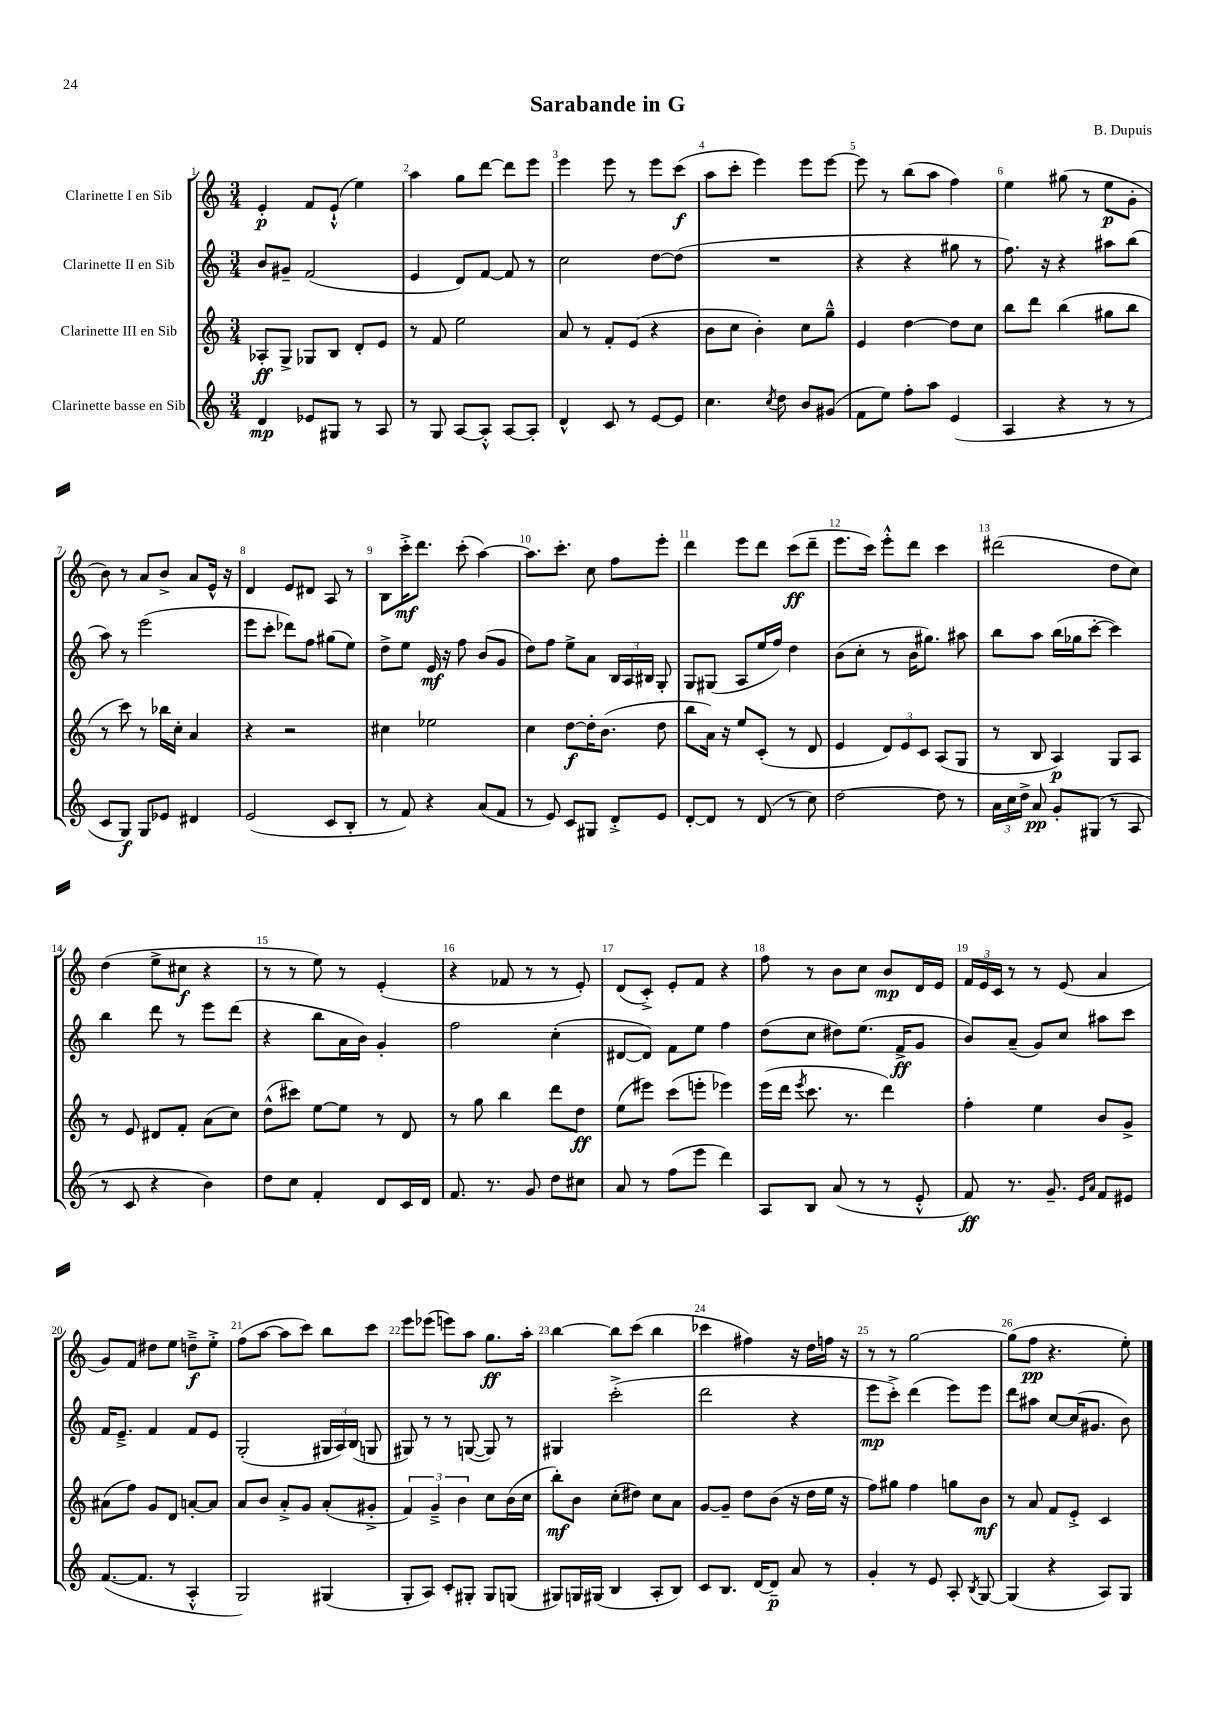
\header { title = "Sarabande in G" composer = "B. Dupuis" }
<<
\new StaffGroup <<
\new Staff = "s0" \with { instrumentName = "Clarinette I en Sib" } {
    \clef treble \key c \major \numericTimeSignature \time 3/4
    \autoBeamOff e'4-.\p f'8[ e'8]-!-^( e''4) |
    a''4 g''8[ d'''8]~ d'''8[ e'''8] |
    e'''4 e'''8 r8 e'''8[ c'''8]\f( |
    a''8[ c'''8]-. e'''4) e'''8[ e'''8]~ |
    e'''8 r8 b''8[( a''8] f''4) |
    e''4 gis''8( r8 e''8[\p g'8]-. |
    b'8) r8 a'8[ b'8]-> a'8[ e'16]-^ r16 |
    d'4 e'8[ dis'8] a8 r8 |
    b8[ c'''16-.->\mf d'''8.] c'''8-.( a''4~) |
    a''8.[ c'''8.]-. c''8 f''8[ e'''8]-. |
    d'''4 e'''8[ d'''8] c'''8[\ff( d'''8]-- |
    e'''8.[ c'''16]) e'''8[-.-^ d'''8] c'''4 |
    dis'''2( d''8[ c''8]) |
    d''4( e''8[-> cis''8]\f r4 |
    r8 r8 e''8) r8 e'4-.( |
    r4 fes'8 r8 r8 e'8-.) |
    d'8[( c'8]-.->) e'8[-. f'8] r4 |
    f''8 r8 b'8[ c''8] b'8[\mp d'16 e'16] |
    \tuplet 3/2 { f'16[ e'16 c'16] } r8 r8 e'8( a'4 |
    g'8[) f'8] dis''8[ e''8] d''8[--->\f e''8]-.-> |
    f''8[( a''8]~ a''8[ c'''8]) b''8[ c'''8] |
    e'''8[ ees'''8]( e'''8[) a''8] g''8.[\ff a''16]-. |
    b''4~ b''8[ c'''8]( b''4 |
    ces'''4 fis''4) r16 d''16[ f''16] r16 |
    r8 r8 g''2~ |
    g''8[( f''8]\pp r4. e''8-.) \bar "|." |
}
\new Staff = "s1" \with { instrumentName = "Clarinette II en Sib" } {
    \clef treble \key c \major \numericTimeSignature \time 3/4
    \autoBeamOff b'8[ gis'8]-- f'2( |
    e'4 d'8[) f'8]~ f'8 r8 |
    c''2 d''8[~ d''8]( |
    R2. |
    r4 r4 gis''8 r8 |
    f''8.) r16 r4 ais''8[ b''8]( |
    a''8) r8 e'''2( |
    e'''8[ c'''8]-. des'''8[) f''8] gis''8[( e''8]) |
    d''8[-> e''8] e'16\mf r16 f''8 b'8[( g'8] |
    d''8[) f''8] e''8[-> a'8] \tuplet 3/2 { b16[ a16 bis16] } g8-. |
    g8[ gis8]( a8[ e''16 f''16]) d''4 |
    b'8[( c''8]-. r8 b'16[ gis''8.]) ais''8 |
    b''8[ a''8] b''16[( ges''16 c'''8]~-. c'''4) |
    b''4 d'''8 r8 e'''8[ d'''8]( |
    r4 b''8[ a'16 b'16]) g'4-. |
    f''2 c''4-.( |
    dis'8[~ dis'8]) f'8[ e''8] f''4 |
    d''8[( c''8] dis''8[) e''8.]( f'16[->\ff g'8] |
    b'8[) a'8]--( g'8[) c''8] ais''8[ c'''8] |
    f'16[ e'8.]---> f'4 f'8[ e'8] |
    g2-.( \tuplet 3/2 { gis16[ a16) b16]( } g8 |
    gis8) r8 r8 g8~( g8) r8 |
    gis4 c'''2-.->( |
    d'''2 r4 |
    e'''8[\mp c'''8]-.->) d'''4( e'''8[) e'''8] |
    d'''8[ ais''8] c''8[~ c''16( gis'8.] b'8) \bar "|." |
}
\new Staff = "s2" \with { instrumentName = "Clarinette III en Sib" } {
    \clef treble \key c \major \numericTimeSignature \time 3/4
    \autoBeamOff aes8[-.\ff g8]-> ges8[ b8] d'8[-. e'8] |
    r8 f'8 e''2 |
    a'8 r8 f'8[-. e'8]( r4 |
    b'8[ c''8] b'4-.) c''8[ g''8]---^ |
    e'4 d''4~ d''8[ c''8] |
    b''8[ d'''8] b''4( gis''8[ b''8] |
    r8 c'''8) r8 bes''16[ c''16]-. a'4 |
    r4 r2 |
    cis''4 ees''2 |
    c''4 d''8[~\f d''16-. b'8.]( d''8 |
    b''8[ a'16]) r16 e''8[ c'8]-.( r8 d'8 |
    e'4 \tuplet 3/2 { d'8[) e'8 c'8] } a8[( g8] |
    r8 b8 a4\p) g8[ a8] |
    r8 e'8 dis'8[ f'8]-. a'8[( c''8]) |
    d''8[-^( cis'''8]) e''8[~ e''8] r8 d'8 |
    r8 g''8 b''4 d'''8[ d''8]\ff |
    e''8[( eis'''8]) c'''8[( e'''8]-. ees'''4) |
    e'''16[( d'''16] \acciaccatura { e'''8 } c'''8. r8. d'''4) |
    f''4-. e''4 b'8[ g'8]-> |
    ais'8[( f''8]) g'8[ d'8] a'8[~-. a'8] |
    a'8[ b'8] a'8[-.-> g'8] a'8[-.( gis'8]-.-> |
    \tuplet 3/2 { f'4) g'4---> b'4 } c''8[ b'16( c''16] |
    b''8[-.\mf) b'8] c''8[-.( dis''8]) c''8[ a'8] |
    g'8[~ g'8]-- d''8[ b'8]( r16 d''16[ e''16] r16 |
    f''8[) gis''8] f''4 g''8[ b'8]\mf |
    r8 a'8 f'8[ e'8]-.-> c'4 \bar "|." |
}
\new Staff = "s3" \with { instrumentName = "Clarinette basse en Sib" } {
    \clef treble \key c \major \numericTimeSignature \time 3/4
    \autoBeamOff d'4\mp ees'8[ gis8] r8 a8 |
    r8 g8 a8[~ a8]-.-^ a8[~ a8]-. |
    d'4-^ c'8 r8 e'8[~ e'8] |
    c''4. \acciaccatura { c''8 } d''8 b'8[ gis'8]( |
    f'8[ e''8]) f''8[-. a''8] e'4( |
    a4 r4 r8 r8 |
    c'8[ g8]\f) g8[ ees'8] dis'4 |
    e'2( c'8[ b8]-. |
    r8 f'8) r4 a'8[( f'8] |
    r8 e'8) c'8[ gis8] d'8[-.-> e'8] |
    d'8[~-. d'8] r8 d'8( r8 c''8) |
    d''2~ d''8 r8 |
    \tuplet 3/2 { a'16[ c''16 d''16]-> } a'8\pp g'8[-. gis8]( r8 a8 |
    r8 c'8 r4 b'4) |
    d''8[ c''8] f'4-. d'8[ c'16 d'16] |
    f'8. r8. g'8 d''8[ cis''8] |
    a'8 r8 f''8[( e'''8] d'''4) |
    a8[ b8] a'8( r8 r8 e'8-.-^ |
    f'8\ff) r8. g'8.-- \grace { e'16[ a'16] } f'8[ eis'8] |
    f'8.[~( f'8.] r8 a4-.-^ |
    g2) gis4( |
    g8[-. a8]) c'8[-. gis8]-. gis8[ g8]( |
    gis8[) g16 gis16]( b4 a8[-. b8]) |
    c'8[ b8.] d'16[~ d'8]--\p a'8 r8 |
    g'4-. r8 e'8 a8-. \acciaccatura { b8 } g8~ |
    g4( r4 a8[) g8] \bar "|." |
}
>>
>>
\layout { \context { \Score \override BarNumber.break-visibility = ##(#f #t #t) barNumberVisibility = #all-bar-numbers-visible } }
